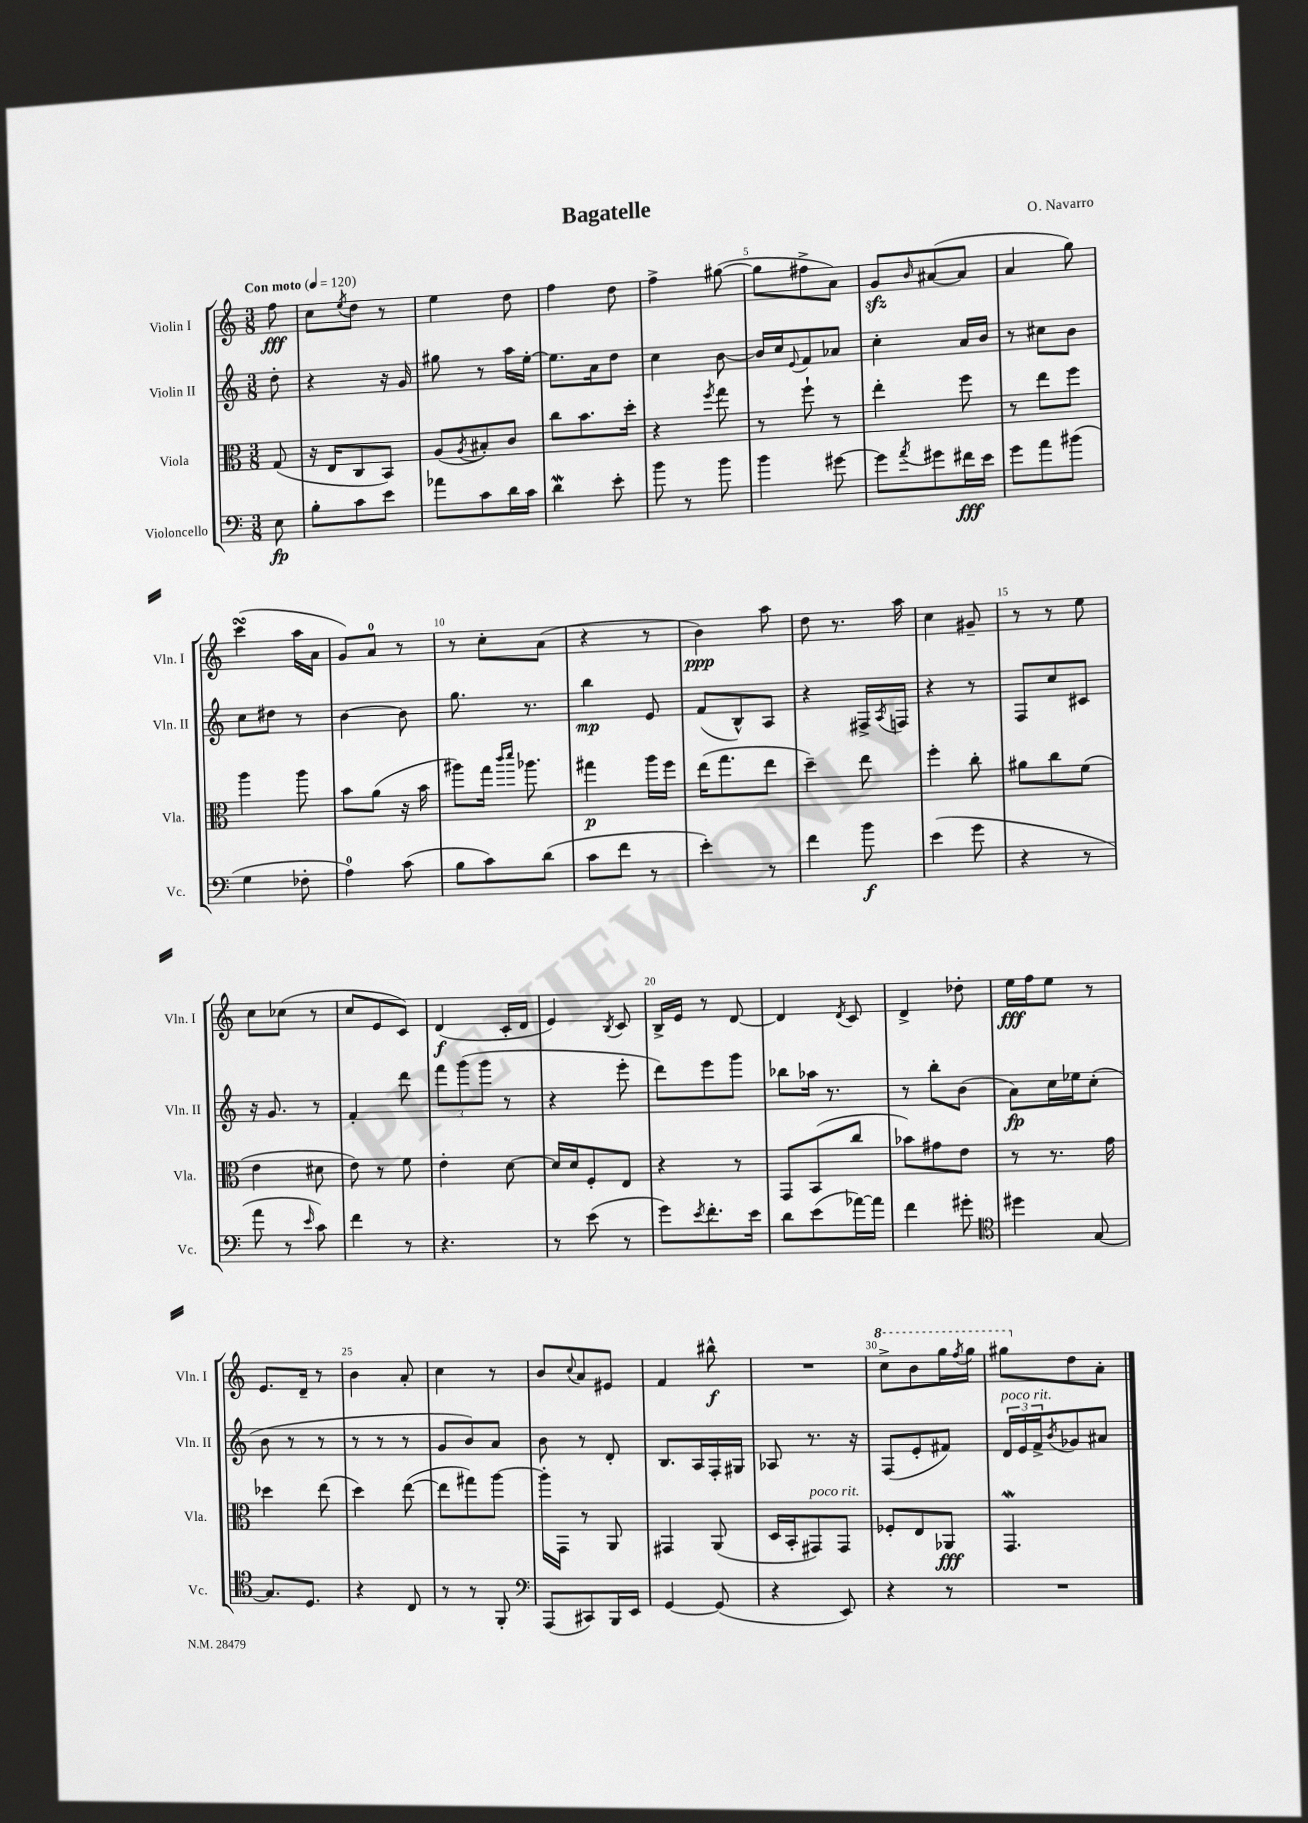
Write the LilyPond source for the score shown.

\header { title = "Bagatelle" composer = "O. Navarro" }
<<
\new StaffGroup <<
\new Staff = "s0" \with { instrumentName = "Violin I" shortInstrumentName = "Vln. I" } {
    \clef treble \key c \major \numericTimeSignature \time 3/8 \partial 8 \tempo "Con moto" 4 = 120
    f''8\fff |
    c''8 \acciaccatura { e''8 } d''8 r8 |
    e''4 d''8 |
    f''4 d''8 |
    f''4-> gis''8~( |
    gis''8 fis''8-> a'8) |
    g'8\sfz \grace { b'16 } ais'8~( ais'8 |
    a'4 g''8) |
    c'''4\turn( a''16 a'16 |
    g'8) a'8-0 r8 |
    r8 c''8-. a'8( |
    r4 r8 |
    b'4\ppp) a''8 |
    d''8 r8. a''16 |
    c''4 gis'8-- |
    r8 r8 e''8 |
    c''8 ces''8( r8 |
    c''8 e'8 c'8) |
    d'4\f( c'16-. d'16 |
    e'4) \acciaccatura { b8 } c'8 |
    b16-> e'16 r8 d'8~ |
    d'4 \acciaccatura { d'8 } c'8 |
    d'4-> des''8-. |
    e''16\fff f''16 e''8 r8 |
    e'8. d'16-- r8 |
    b'4 a'8-. |
    c''4 r8 |
    b'8 \appoggiatura { c''8 } a'8 eis'8 |
    f'4 bis''8-^\f |
    R4. |
    \ottava #1 c'''8-> b''8 g'''16 \acciaccatura { f'''8 } g'''16 |
    gis'''8 \ottava #0 d''8 a'8-. \bar "|." |
}
\new Staff = "s1" \with { instrumentName = "Violin II" shortInstrumentName = "Vln. II" } {
    \clef treble \key c \major \numericTimeSignature \time 3/8 \partial 8
    d''8-. |
    r4 r16 g'16 |
    gis''8 r8 a''16 e''16~-. |
    e''8. a'16 d''8 |
    c''4 b'8~ |
    b'16 c''16 \appoggiatura { e'8 } f'8 aes'8 |
    c''4-. a'16 b'16 |
    r8 cis''8 b'8 |
    c''8 dis''8 r8 |
    b'4~ b'8 |
    g''8. r8. |
    b''4\mp e'8 |
    f'8( b8-^) a8 |
    r4 fis16-> \acciaccatura { a8 } f16 |
    r4 r8 |
    f8 c''8 cis'8 |
    r16 g'8. r8 |
    f'4-. d'''8 |
    \tuplet 3/2 { f'''8 g'''8( g'''8 } r8 |
    r4 e'''8-. |
    d'''8) e'''8 g'''8 |
    bes''8 aes''16 r8. |
    r8 b''8-. b'8( |
    a'8\fp) c''16 ees''16 c''8-.( |
    b'8 r8 r8 |
    r8 r8 r8 |
    g'8 b'8) a'8 |
    b'8 r8 d'8-. |
    b8. a16 f16-. gis16 |
    aes8 r8. r16 |
    f8( e'8-. fis'8) |
    \tuplet 3/2 { d'16^\markup { \italic "poco rit." } e'16 f'16-> } \acciaccatura { b'8 } ges'8 ais'8 \bar "|." |
}
\new Staff = "s2" \with { instrumentName = "Viola" shortInstrumentName = "Vla." } {
    \clef alto \key c \major \numericTimeSignature \time 3/8 \partial 8
    g8( |
    r16 e16 c8 b,8) |
    a8( \acciaccatura { a8 } bis8-.) c'8 |
    c''8 b'8. d''16-. |
    r4 \acciaccatura { f''8 } g''8 |
    r8 f''8-! r8 |
    e''4-. f''8 |
    r8 e''8 f''8 |
    a''4 a''8 |
    b'8 a'8( r16 b'16 |
    ais''8) g''16 \grace { c'''16 d'''16 } aes''8. |
    gis''4\p a''16 f''16 |
    e''16( g''8. e''8 |
    d''4--) e''8 |
    f''4-. c''8-. |
    ais'8 c''8 f'8( |
    e'4 dis'8 |
    e'8) r8 f'8 |
    e'4-. d'8~ |
    d'16 d'16 f8-. e8 |
    r4 r8 |
    g,8 b,8( c''8 |
    bes'8) gis'8 e'8 |
    r8 r8. g'16 |
    des''4 e''8( |
    d''4) e''8~( |
    e''8 gis''8) a''8~ |
    a''16-. g,16 r8 a,8 |
    gis,4 a,8( |
    d16 b,16-. gis,8^\markup { \italic "poco rit." }) gis,8 |
    fes8-. e8 aes,8\fff |
    g,4.\mordent \bar "|." |
}
\new Staff = "s3" \with { instrumentName = "Violoncello" shortInstrumentName = "Vc." } {
    \clef bass \key c \major \numericTimeSignature \time 3/8 \partial 8
    e8\fp |
    b8-. c'8 e'8 |
    aes'8 c'8 d'16 c'16 |
    d'4\mordent e'8-. |
    b'8 r8 b'8 |
    b'4 gis'8~ |
    gis'8 \acciaccatura { a'8 } gis'8 fis'16\fff e'16 |
    g'8 a'8 bis'8( |
    g4 fes8-. |
    a4-0) c'8( |
    b8 c'8) d'8( |
    c'8 f'8 r8 |
    e'4-.) r8 |
    f'4 b'8\f |
    e'4( g'8 |
    r4 r8 |
    a'8 r8 \grace { e'16 } c'8) |
    f'4 r8 |
    r4. |
    r8 e'8( r8 |
    g'8) \acciaccatura { e'8 } f'8.-. e'16 |
    d'8 e'8( aes'16~) aes'16 |
    f'4 gis'8-. |
    \clef tenor dis''4 g8~ |
    g8. d8. |
    r4 c8 |
    r8 r8 f,8-. |
    \clef bass a,,8( cis,8) b,,16 e,16 |
    g,4~ g,8( |
    r4 e,8) |
    r4 r8 |
    R4. \bar "|." |
}
>>
>>
\layout { \context { \Score \override BarNumber.break-visibility = ##(#f #t #t) barNumberVisibility = #(every-nth-bar-number-visible 5) } }
